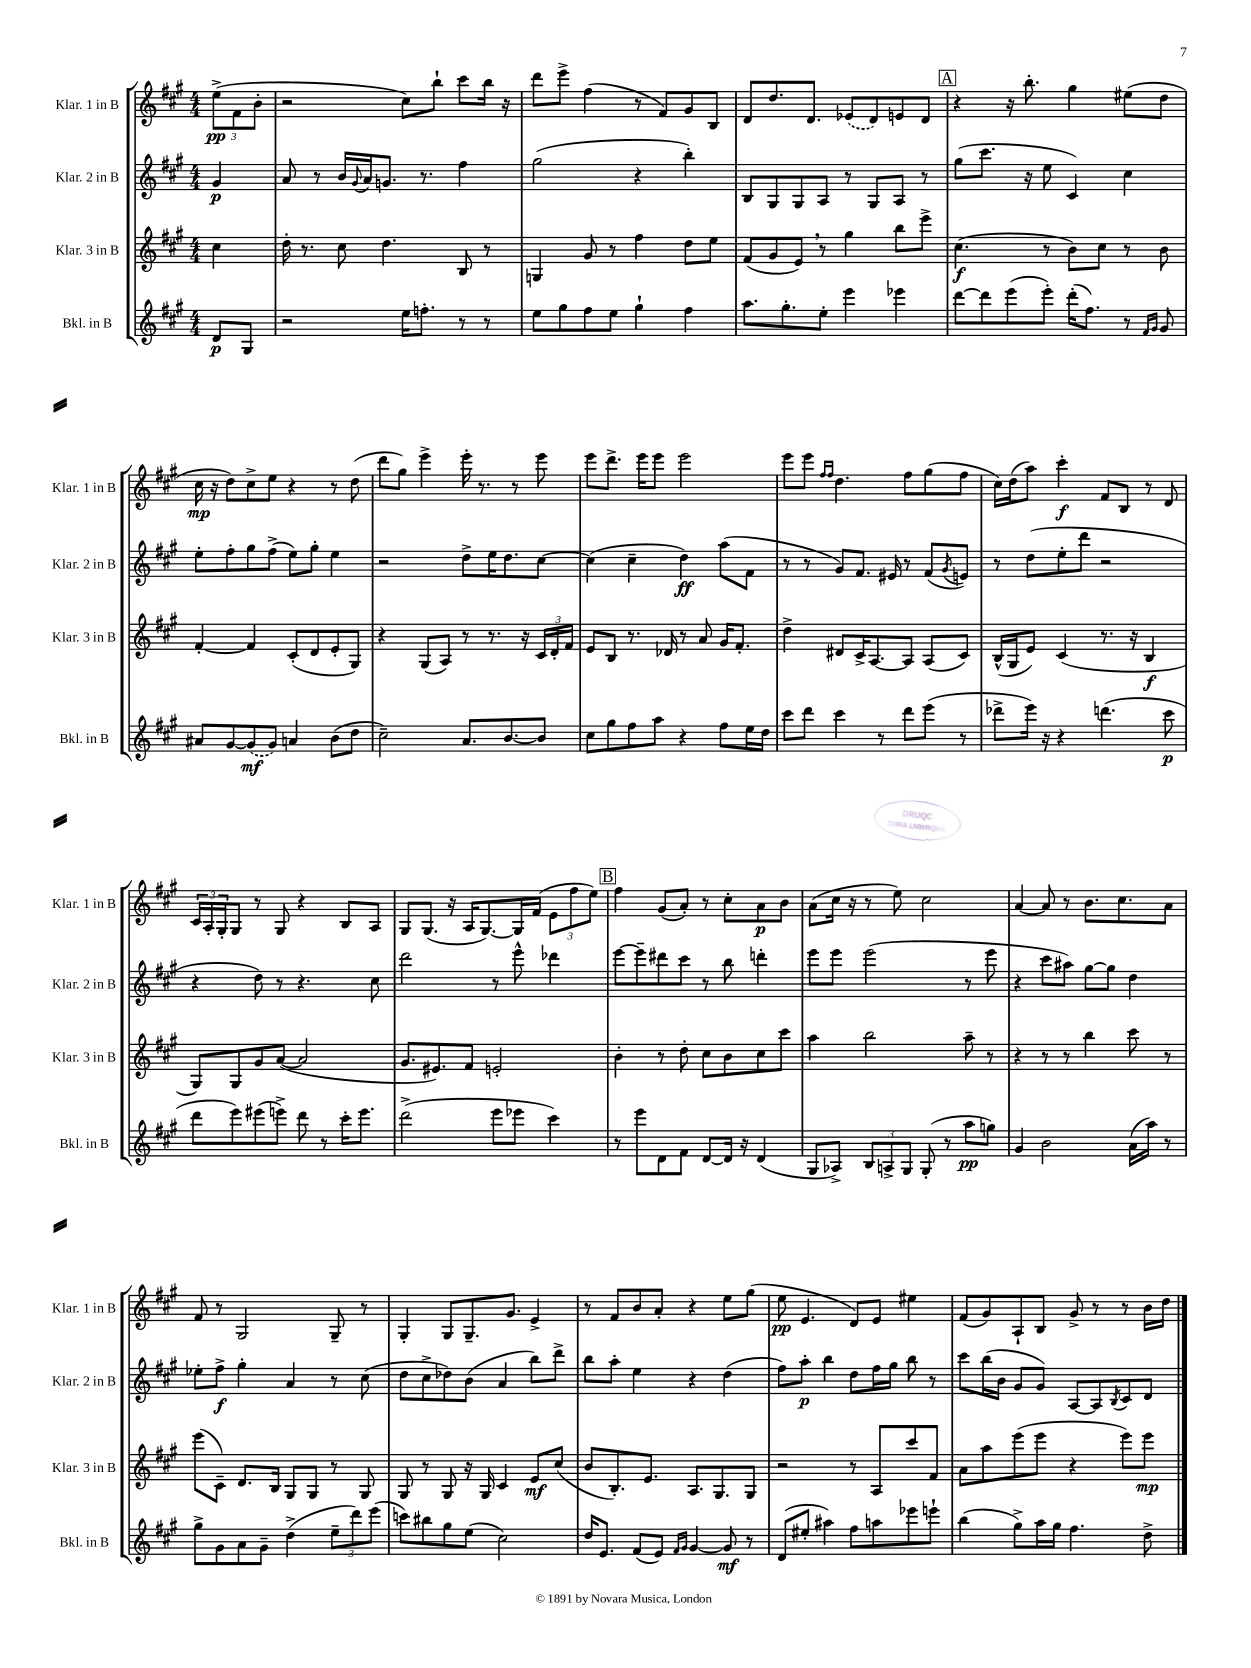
<<
\new StaffGroup <<
\new Staff = "s0" \with { instrumentName = "Klar. 1 in B" shortInstrumentName = "Klar. 1 in B" } {
    \clef treble \key a \major \numericTimeSignature \time 4/4 \partial 4
    \tuplet 3/2 { e''8->\pp( fis'8 b'8-. } |
    r2 cis''8) b''8-! cis'''8 b''16 r16 |
    d'''8 e'''8-> fis''4( r8 fis'8) gis'8 b8 |
    d'8 d''8. d'8. \once \slurDashed ees'8( d'8) e'8 d'8 |
    \mark \markup { \box "A" } r4 r16 b''8.-. gis''4 eis''8( d''8 |
    cis''16\mp r16 d''8) cis''8-> e''8 r4 r8 d''8( |
    d'''8 gis''8) e'''4-> e'''16-. r8. r8 e'''8 |
    e'''8 d'''8.-> e'''16 e'''8 e'''2 |
    e'''8 e'''8 \grace { fis''16 fis''16 } d''4. fis''8 gis''8( fis''8 |
    cis''16) d''16( a''8) cis'''4-.\f fis'8 b8 r8 d'8 |
    \tuplet 3/2 { cis'16 a16-. gis16-. } gis8 r8 gis8 r4 b8 a8 |
    gis8 gis8.( r16 a16 gis8.~) gis16 fis'16( \tuplet 3/2 { e'8 fis''8 e''8) } |
    \mark \markup { \box "B" } fis''4 gis'8( a'8-.) r8 cis''8-. a'8\p b'8 |
    a'8( cis''16 r16 r8 e''8) cis''2 |
    a'4~ a'8 r8 b'8. cis''8. a'8 |
    fis'8 r8 gis2 gis8-- r8 |
    gis4-. gis8 gis8.-- gis'8. e'4-> |
    r8 fis'8 b'8 a'8-. r4 e''8 gis''8( |
    e''8\pp e'4. d'8) e'8 eis''4 |
    fis'8( gis'8) a8-! b8 gis'8-> r8 r8 b'16 d''16 \bar "|." |
}
\new Staff = "s1" \with { instrumentName = "Klar. 2 in B" shortInstrumentName = "Klar. 2 in B" } {
    \clef treble \key a \major \numericTimeSignature \time 4/4 \partial 4
    gis'4\p |
    a'8 r8 b'16 \appoggiatura { gis'8 } a'16 g'8. r8. fis''4 |
    gis''2( r4 b''4-.) |
    b8 gis8 gis8 a8 r8 gis8 a8 r8 |
    \mark \markup { \box "A" } gis''8( cis'''8. r16 e''8 cis'4) cis''4 |
    e''8-. fis''8-. gis''8 fis''8->( e''8) gis''8-. e''4 |
    r2 d''8-> e''16 d''8. cis''8~ |
    cis''4( cis''4-- d''4\ff) a''8( fis'8 |
    r8 r8 gis'8) fis'8. eis'16 r8 fis'8( \acciaccatura { gis'8 } e'8) |
    r8 d''8( e''8-. d'''8 r2 |
    r4 d''8) r8 r4. cis''8 |
    d'''2 r8 e'''8-^ des'''4 |
    \mark \markup { \box "B" } e'''8~ e'''8-- dis'''8 cis'''8 r8 b''8 d'''4-. |
    e'''8 e'''8 e'''2( r8 e'''8 |
    r4 cis'''8 ais''8) gis''8~ gis''8 d''4 |
    ees''8-. fis''8->\f gis''4-. a'4 r8 cis''8( |
    d''8 cis''8-> des''8) b'8( a'4 b''8) d'''8-> |
    b''8 a''8-. e''4 r4 d''4( |
    fis''8) a''8-.\p b''4 d''8 fis''16 gis''16 b''8 r8 |
    cis'''8 b''16( b'16 gis'8 gis'8) a8~ a8 \acciaccatura { b8 } cis'8 d'8 \bar "|." |
}
\new Staff = "s2" \with { instrumentName = "Klar. 3 in B" shortInstrumentName = "Klar. 3 in B" } {
    \clef treble \key a \major \numericTimeSignature \time 4/4 \partial 4
    cis''4 |
    d''16-. r8. cis''8 d''4. b8 r8 |
    g4 gis'8 r8 fis''4 d''8 e''8 |
    fis'8( gis'8 e'8) \breathe r8 gis''4 b''8 e'''8-> |
    \mark \markup { \box "A" } cis''4.\f( r8 b'8) cis''8 r8 b'8 |
    fis'4~-. fis'4 cis'8-.( d'8 e'8-. gis8) |
    r4 gis8( a8) r8 r8. r16 \tuplet 3/2 { cis'16 d'16-. fis'16 } |
    e'8 b8 r8. des'16 r8 a'8 gis'16 fis'8.-. |
    d''4-> dis'8 cis'16-> a8.~ a8 a8( cis'8) |
    b16-^( gis16 e'8) cis'4( r8. r16 b4\f |
    gis8) gis8 gis'8 a'8~( a'2 |
    gis'8. eis'8.) fis'8 e'2-. |
    \mark \markup { \box "B" } b'4-. r8 d''8-. cis''8 b'8 cis''8 cis'''8 |
    a''4 b''2 a''8-- r8 |
    r4 r8 r8 b''4 cis'''8 r8 |
    e'''8( cis'8--) d'8. b16 gis8 gis8 r8 gis8 |
    gis8 r8 gis8 r16 gis16 cis'4 e'8\mf cis''8( |
    b'8 b8.-.) e'8. a8. gis8. gis8 |
    r2 r8 a8 cis'''8 fis'8 |
    a'8 a''8 e'''8( e'''8 r4 e'''8) e'''8\mp \bar "|." |
}
\new Staff = "s3" \with { instrumentName = "Bkl. in B" shortInstrumentName = "Bkl. in B" } {
    \clef treble \key a \major \numericTimeSignature \time 4/4 \partial 4
    d'8\p gis8 |
    r2 e''16 f''8.-. r8 r8 |
    e''8 gis''8 fis''8 e''8 gis''4-! fis''4 |
    a''8. gis''8.-. e''8-. e'''4 ees'''4 |
    \mark \markup { \box "A" } d'''8~ d'''8 e'''8( e'''8-.) d'''16-.( fis''8.) r8 \grace { fis'16 gis'16 } gis'8 |
    ais'8 gis'8~ \once \slurDashed gis'8\mf( gis'8) a'4 b'8( d''8 |
    cis''2--) a'8. b'8.~ b'8 |
    cis''8 gis''8 fis''8 a''8 r4 fis''8 e''16 d''16 |
    cis'''8 d'''8 cis'''4 r8 d'''8 e'''8( r8 |
    des'''8-> e'''16) r16 r4 d'''4.( cis'''8\p |
    d'''8 e'''8) eis'''8( e'''8->) d'''8 r8 cis'''16-. e'''8. |
    d'''2->( e'''8 ees'''8 cis'''4) |
    \mark \markup { \box "B" } r8 e'''8 d'8 fis'8 d'8~ d'16 r16 d'4( |
    gis8 aes8->) \tuplet 3/2 { b8 a8-> gis8 } gis8-.( r8 a''8\pp g''8) |
    gis'4 b'2 a'16( a''16) r8 |
    gis''8-> gis'8 a'8 gis'8-- d''4->( \tuplet 3/2 { e''8-- d'''8) e'''8( } |
    c'''8) bis''8 gis''8 e''8( cis''2) |
    d''16 e'8. fis'8( e'8) \grace { fis'16 gis'16 } gis'4~ gis'8\mf r8 |
    d'8( eis''8-. ais''4) fis''8 a''8 ees'''8 e'''8-! |
    b''4( gis''8->) a''16 gis''16 fis''4. d''8-> \bar "|." |
}
>>
>>
\layout { \context { \Score \remove "Bar_number_engraver" } }
